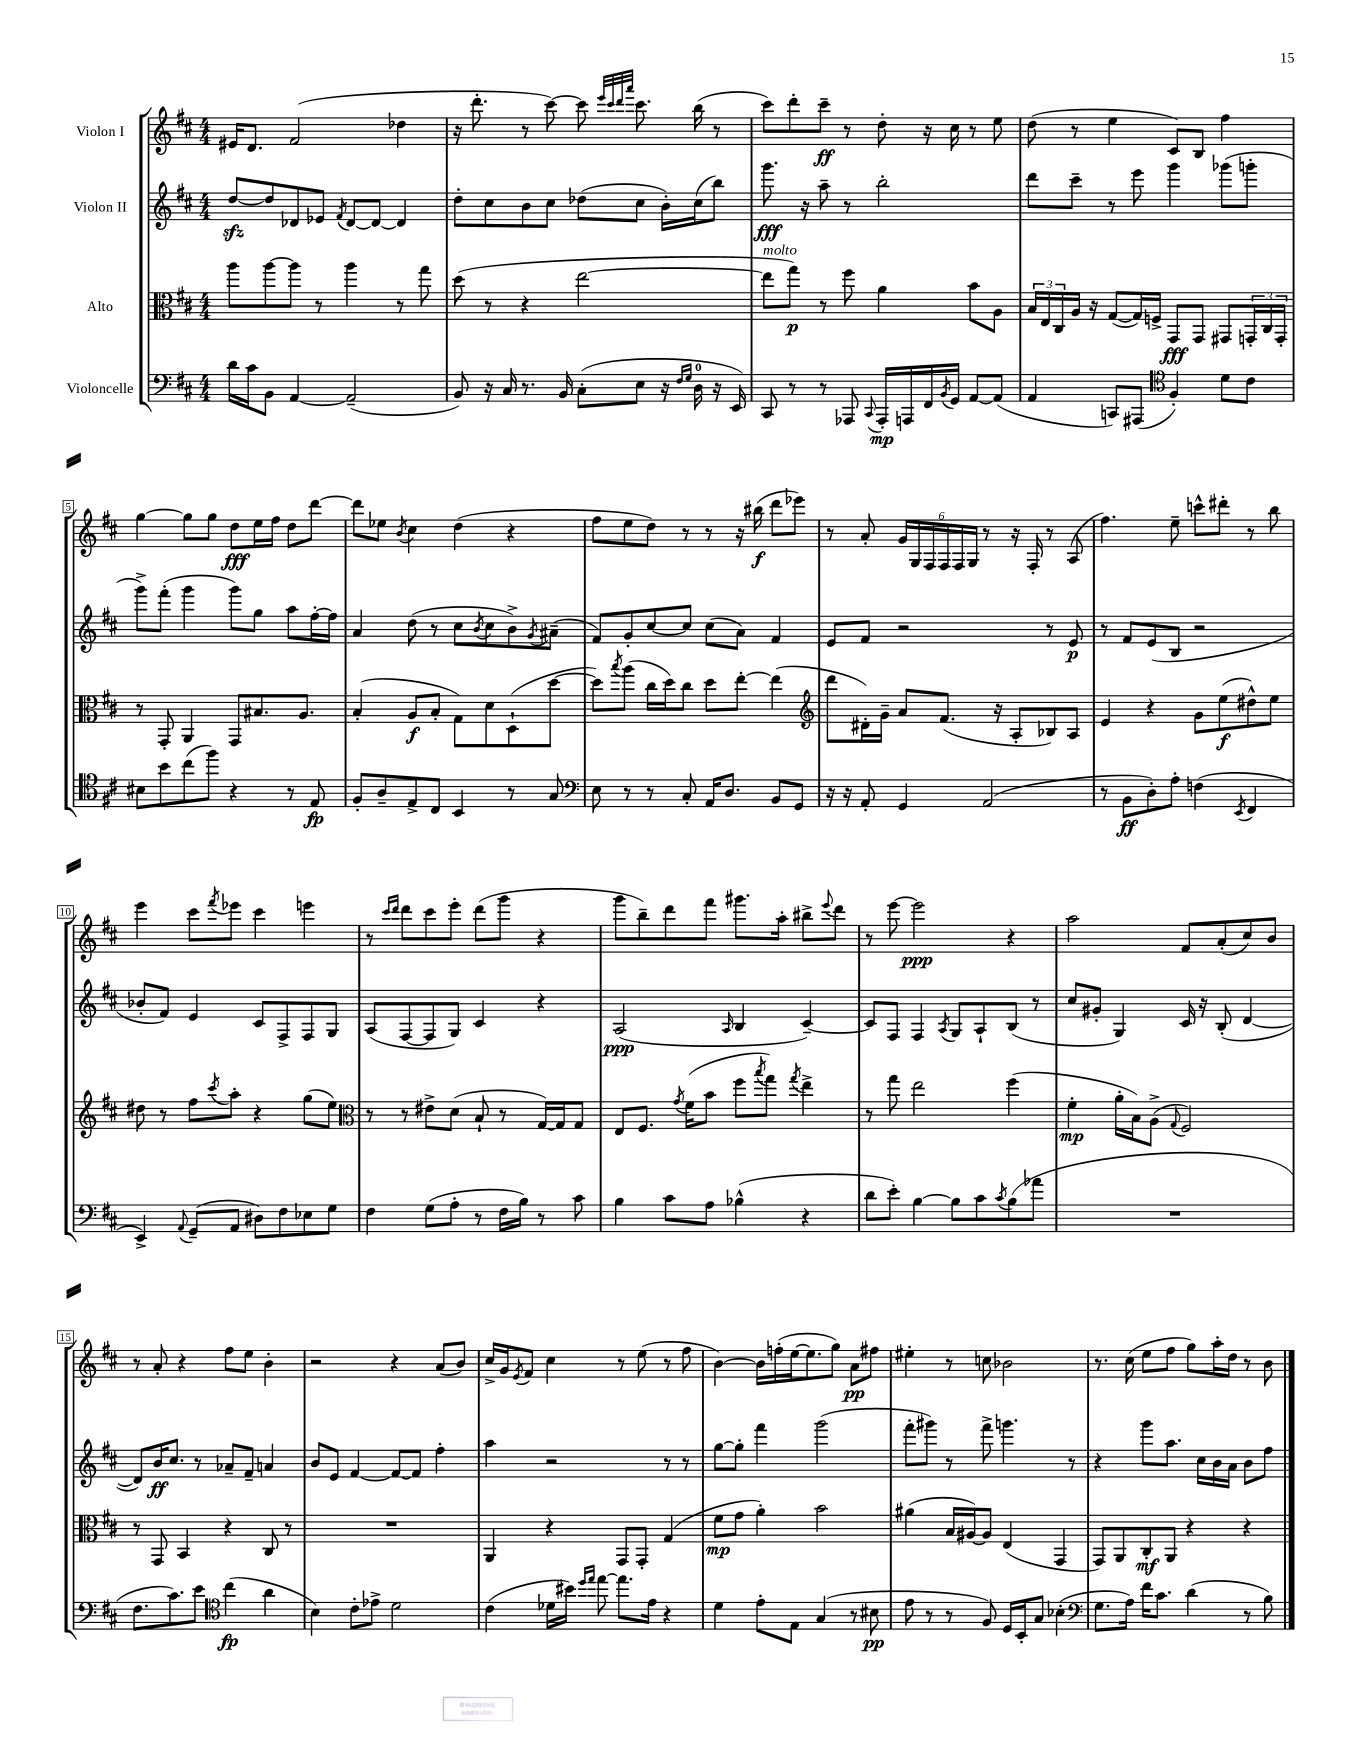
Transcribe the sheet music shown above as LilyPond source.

<<
\new StaffGroup <<
\new Staff = "s0" \with { instrumentName = "Violon I" } {
    \clef treble \key d \major \numericTimeSignature \time 4/4
    eis'16 d'8. fis'2( des''4 |
    r16 d'''8.-. r8 cis'''8~) cis'''8 \grace { e'''32 cis'''32 d'''32 a'''32 } cis'''8. b''16( r8 |
    cis'''8) d'''8-. cis'''8--\ff r8 d''8-. r16 cis''16 r8 e''8 |
    d''8( r8 e''4 cis'8) b8 fis''4 |
    g''4~ g''8 g''8 d''8\fff e''16 fis''16 d''8 d'''8~ |
    d'''8 ees''8 \acciaccatura { b'8 } cis''4 d''4( r4 |
    fis''8 e''8 d''8) r8 r8 r16 bis''16\f( d'''8 ees'''8) |
    r8 a'8-. \tuplet 6/4 { g'16 g16 fis16 fis16 fis16 g16 } r8 r16 fis16-. r8 a8( |
    fis''4.) e''8-- c'''8-^ dis'''8-. r8 b''8 |
    e'''4 cis'''8 \acciaccatura { fis'''8 } ees'''8 cis'''4 e'''4 |
    r8 \grace { cis'''16 d'''16 } d'''8 cis'''8 e'''8-. d'''8( g'''8 r4 |
    g'''8 b''8--) d'''8 fis'''8 gis'''8. a''16-. bis''8-> \appoggiatura { e'''8 } d'''8 |
    r8 e'''8~ e'''2\ppp r4 |
    a''2 fis'8 a'8-.( cis''8) b'8 |
    r8 a'8-. r4 fis''8 e''8 b'4-. |
    r2 r4 a'8( b'8) |
    cis''16-> g'16 \acciaccatura { e'8 } fis'8 cis''4 r8 e''8( r8 fis''8 |
    b'4~) b'16 f''16-.( e''16~ e''8. g''8) a'8\pp fis''8 |
    eis''4-. r8 c''8 bes'2 |
    r8. cis''16( e''8 fis''8 g''8) a''16-. d''16 r8 b'8 \bar "|." |
}
\new Staff = "s1" \with { instrumentName = "Violon II" } {
    \clef treble \key d \major \numericTimeSignature \time 4/4
    d''8~\sfz d''8 des'8 ees'8 \acciaccatura { fis'8 } des'8~ des'8~ des'4 |
    d''8-. cis''8 b'8 cis''8 des''8( cis''8 b'16-.) cis''16( b''8) |
    g'''8.\fff r16 a''8-- r8 b''2-. |
    d'''8 cis'''8-- r8 e'''8 g'''4 ges'''8( g'''8-. |
    g'''8->) fis'''8-.( g'''4 g'''8) g''8 a''8 fis''16~-. fis''16 |
    a'4 d''8( r8 cis''8 \acciaccatura { b'8 } cis''8 b'8->) \acciaccatura { g'8 } ais'8--( |
    fis'8) g'8-. cis''8~ cis''8 cis''8( a'8) fis'4 |
    e'8 fis'8 r2 r8 e'8\p |
    r8 fis'8 e'8( b8 r2 |
    bes'8-. fis'8) e'4 cis'8 fis8-> fis8 g8 |
    a8( fis8~ fis8 g8) cis'4 r4 |
    a2\ppp( \grace { a16 } b4 cis'4~--) |
    cis'8 fis8 fis4 \acciaccatura { a8 } g8 a8-! b8( r8 |
    cis''8 gis'8-. g4) cis'16 r16 b8-.( d'4~ |
    d'8) b'16\ff cis''8. r8 aes'8-- fis'8-- a'4 |
    b'8 e'8 fis'4~ fis'8~ fis'8 fis''4-. |
    a''4 r2 r8 r8 |
    g''8~ g''8-. fis'''4 g'''2( |
    fis'''8-. gis'''8) r8 fis'''8-> g'''4. r8 |
    r4 g'''8 a''8. cis''16 b'16 a'16 b'8 fis''8 \bar "|." |
}
\new Staff = "s2" \with { instrumentName = "Alto" } {
    \clef alto \key d \major \numericTimeSignature \time 4/4
    a''8 a''8~ a''8 r8 a''4 r8 g''8 |
    d''8( r8 r4 e''2~ |
    e''8^\markup { \italic "molto" } g''8\p) r8 fis''8 a'4 b'8 a8 |
    \tuplet 3/2 { b16 e16 cis16 } a16 r16 g8~( g16) f16-> g,8\fff g,8 gis,8 \tuplet 3/2 { g,16-. cis16 g,16-. } |
    r8 g,8-. a,4 g,8 bis8. a8. |
    b4-.( a8\f b8-. g8) d'8 d8-!( d''8~ |
    d''8) \acciaccatura { b''8 } a''8( cis''16 d''16) cis''8 d''8 e''8~-. e''4( |
    \clef treble d'''8 dis'16-.) g'16-- a'8 fis'8.( r16 a8-. bes8) a8 |
    e'4 r4 g'8 e''8\f( dis''8-^) e''8 |
    dis''8 r8 fis''8 \acciaccatura { cis'''8 } a''8-. r4 g''8( e''8) |
    \clef alto r8 r8 eis'8-> d'8( b8-! r8 g16~) g16 g8 |
    e8 fis8. \acciaccatura { g'8 } fis'16( b'8 fis''8 \acciaccatura { b''8 } g''8) \acciaccatura { g''8 } e''4-> |
    r8 g''8 e''2 fis''4( |
    fis'4-.\mp a'16-. b16) a8->( \appoggiatura { g8 } fis2) |
    r8 g,8 b,4 r4 cis8 r8 |
    R1 |
    a,4 r4 g,8 g,8-. g4( |
    fis'8\mp g'8 a'4-.) b'2 |
    ais'4( b16 ais16~) ais8 e4( g,4 |
    g,8) a,8 cis8-.\mf a,8 r4 r4 \bar "|." |
}
\new Staff = "s3" \with { instrumentName = "Violoncelle" } {
    \clef bass \key d \major \numericTimeSignature \time 4/4
    d'16 cis'16 b,8 a,4~ a,2--( |
    b,8) r16 cis16 r8. b,16 cis8-.( e8 r16 \grace { fis16 g16 } d16-0 r16 e,16) |
    cis,8 r8 r8 aes,,8 \appoggiatura { cis,8 } aes,,16-.\mp a,,16 fis,16 \acciaccatura { b,8 } g,16 a,8~ a,8( |
    a,4 c,8) ais,,8( \clef tenor fis4-.) d'8 cis'8 |
    bis8 b'8 cis''8( fis''8) r4 r8 e8\fp |
    fis8-. a8-- e8-> cis8 b,4 r8 g8 |
    \clef bass e8 r8 r8 cis8-. a,16 d8. b,8 g,8 |
    r16 r16 a,8-. g,4 a,2( |
    r8 b,8\ff d8-.) a8-. f4( \acciaccatura { e,8 } fis,4 |
    e,4->) \appoggiatura { a,8 } g,8--( a,8 dis8) fis8 ees8 g8 |
    fis4 g8( a8-. r8 fis16 b16) r8 cis'8 |
    b4 cis'8 a8 bes4-^( r4 |
    d'8 e'8-.) b4~ b8 cis'8 \acciaccatura { cis'8 } b8( aes'8 |
    R1 |
    fis8. cis'8.) e'8 \clef tenor cis''4\fp( a'4 |
    b4) cis'8-. ees'8-> d'2 |
    cis'4( des'16 bis'16) \grace { d''16 e''16 } e''8~ e''8. e'16 r4 |
    d'4 e'8-. e8 g4( r8 bis8\pp |
    e'8 r8 r8 fis8) d16 b,16-. g8 bes4-.( |
    \clef bass g8. a16) fis'16 cis'8. d'4( r8 b8) \bar "|." |
}
>>
>>
\layout { \context { \Score \override BarNumber.stencil = #(make-stencil-boxer 0.1 0.3 ly:text-interface::print) } }
